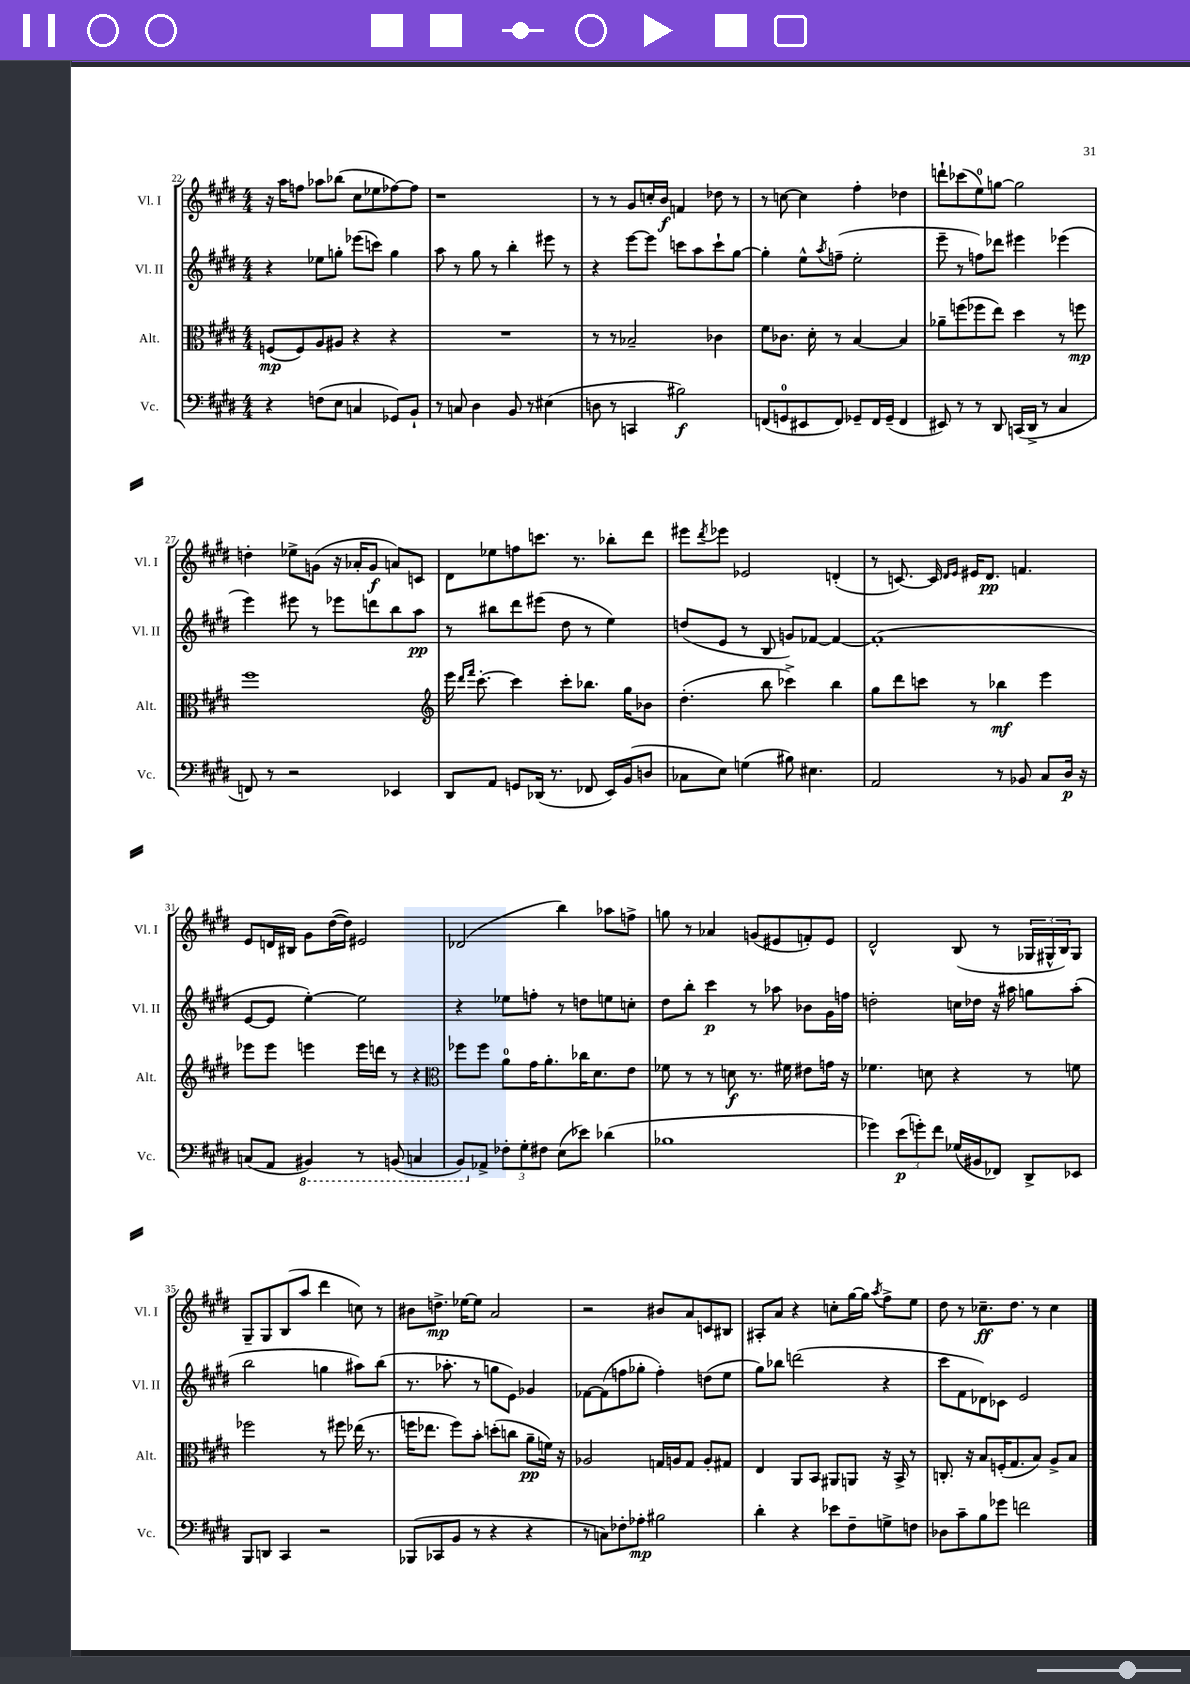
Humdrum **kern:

**kern	**kern	**kern	**kern
*staff4	*staff3	*staff2	*staff1
*clefF4	*clefC3	*clefG2	*clefG2
*k[f#c#g#d#]	*k[f#c#g#d#]	*k[f#c#g#d#]	*k[f#c#g#d#]
*M4/4	*M4/4	*M4/4	*M4/4
4r	(8F	4r	16r
.	.	.	16aa
.	8F)	.	8ff
(8F	8A	8ee-	8aa-
8E	8A#	8gg'	(8bb-
4C	4r	(8eee-	8cc#
.	.	8ccc)	8ee-
8GG-)	4r	4gg	[8ff-)
8BB`	.	.	8ff-]
=	=	=	=
8r	1r	8aa	1r
8C	.	8r	.
4D#	.	8gg#	.
.	.	8r	.
8BB	.	4bb'	.
8r	.	.	.
(4E#	.	8eee#	.
.	.	8r	.
=	=	=	=
8D	8r	4r	8r
8r	8r	.	8r
4CC	2B-~	[8eee	8g#
.	.	8eee]	16cc'
.	.	.	16b
2B#)	.	8ccc	4f
.	.	8aa	.
.	4c-	8ccc`	8dd-
.	.	[8gg#	8r
=	=	=	=
(8FF	8f#	4gg#']	8r
8GG	8.c-	.	[8cc
8EE#	.	8ee^^	4cc]
.	16d#'	.	.
.	.	8qaa	.
8FF)	8r	(8ff~	.
8GG-~	[4B	2ee'	4ff#'
16FF	.	.	.
(16GG-~	.	.	.
4FF	4B]	.	4dd-
=	=	=	=
8EE#)	8a-~	8eee~	8ddd`
8r	(8ff	8r	(8ccc-
8r	8ff-	8ff)	8ee)
8DD#	8ee)	8ddd-	[8gg
(16CC	4dd#	4eee#	2gg]
16DD#^	.	.	.
8r	.	.	.
4C#	8r	(4eee-	.
.	8ff	.	.
=	=	=	=
8FF)	1ff#	4eee)	4dd'
8r	.	.	.
2r	.	8eee#	8ee-^
.	.	8r	(8g
.	.	8eee-	16r
.	.	.	16a-'
.	.	8ddd	8g
4EE-	.	8bb	8a)
.	.	8aa	8c
=	=	=	=
*	*clefG2	*	*
8DD#	16eee	8r	8d#
.	16qqddd#	.	.
.	16qqfff#	.	.
.	[8.ccc#'	.	.
8AA	.	8bb#	8ee-
8GG	4ccc#]	8ddd#	8ff
(16DD-	.	(8eee#	8.ccc
8.r	.	.	.
.	8ccc#'	8dd#	.
.	.	.	8.r
8FF-	8.bb-	8r	.
16EE)	.	4ee)	8bb-'
(16BB	16gg#	.	.
8D	8b-	.	8ddd#
=	=	=	=
8C-	(4.dd#'	(8dd	8eee#
.	.	.	8qddd#
8E)	.	8e	8eee-
(4G	.	8r	2e-
.	8bb	8B	.
8B#)	4ccc-^)	8g)	.
4.E#	.	[8f-	.
.	4bb	4f-_	(4d'
=	=	=	=
2AA	8gg#	(1f-']	8r
.	8ddd#	.	[8.c)
.	8ccc	.	.
.	.	.	16c]
.	.	.	16qqd#
.	.	.	16qqe
.	8r	.	16e#
.	.	.	8.d#
8r	4bb-	.	.
8BB-	.	.	4.f
8C#	4eee	.	.
16D#	.	.	.
16r	.	.	.
=	=	=	=
(8C	8eee-	[8e	8e
8AA	8eee-	8e]	16d
.	.	.	16B#
4BBB#)	4eee	[4ee')	8g#
.	.	.	([16dd#
.	.	.	16dd#])
8r	16eee	2ee]	2e#
.	16ddd	.	.
(8BBB	8r	.	.
4CC	4r	.	.
=	=	=	=
*	*clefC3	*	*
8BBB)	8ff-	4r	(2d-
8AA-^	8ff-	.	.
12F-'	8a	8ee-	.
12G#'	.	.	.
.	16g#	8ff'	.
12F#	.	.	.
.	8.a'	.	.
(8E	.	8r	4bb)
8e-)	16cc-	8dd	.
.	8.d#	.	.
(4d-	.	8ee	8aa-
.	8e	8cc'	8ff^
=	=	=	=
1B-	8f-	8dd#	8gg
.	8r	8bb'	8r
.	8r	4ccc#	4a-
.	8d	.	.
.	8.r	8r	(8g
.	.	8aa-	8e#
.	16f#	.	.
.	8e#	8b-	8f')
.	16g	16g#	8e#
.	16r	16ff	.
=	=	=	=
4g-)	4.f-	2dd'	2d#^^
(12e	.	.	.
12g')	.	.	.
.	8d	.	.
12f#	.	.	.
(16G-	4r	16cc	(8B
16BB#	.	16dd-	.
8FF-)	.	16r	8r
.	.	16aa#	.
8DD#^	8r	8gg	24G-
.	.	.	24G#^^
.	.	.	24B)
8EE-	8f	(8aa#'	8G#
=	=	=	=
8BBB	2ff-	2bb	8G#~
8DD	.	.	8G#
4CC#	.	.	(8B
.	.	.	8aa
2r	8r	4gg	4ddd#
.	8ff#	.	.
.	(16ee-	8aa#)	8cc)
.	8.r	.	.
.	.	(8bb	8r
=	=	=	=
(8BBB-	16ff	8.r	8b#
.	8.ee-	.	.
8CC-	.	.	8.dd^
.	.	8.aa-'	.
8BB	8ff)	.	.
.	.	.	[16ee-
8r	8b'	8r	8ee-]
4r	(8dd'	8gg	2a
.	8cc	8e)	.
4r	8a~	4g-	.
.	16f)	.	.
.	16r	.	.
=	=	=	=
8r	2A-	[8f-	2r
8C)	.	(8f-]	.
8F-'	.	8ff	.
8A-'	.	8gg-'	.
2B#	16G	4ff')	8b#
.	16A	.	.
.	8G	.	8a
.	8A'	(8dd	8c
.	8G#	8ee	8B#
=	=	=	=
4d#'	4E	8gg#)	8A#'
.	.	8bb-	8a
4r	8AA	(2ddd	4r
.	8BB	.	.
8e-	8AA#	.	8cc'
8F#~	8AA	.	[16gg#
.	.	.	16gg#]
.	.	.	8qaa
8G^	16r	4r	8ff#^
.	16BB^	.	.
8F	8r	.	8ee
=	=	=	=
8D-	8.C'	8ccc#	8dd#
8c#~	.	8f#	8r
.	16r	.	.
8B	8B	8d-)	8.cc-~
8g-	(16F'	8c-	.
.	8.G#	.	8.dd#
2f	.	2e	.
.	8B)	.	8r
.	8A^	.	4cc-
.	8B	.	.
==	==	==	==
*-	*-	*-	*-
